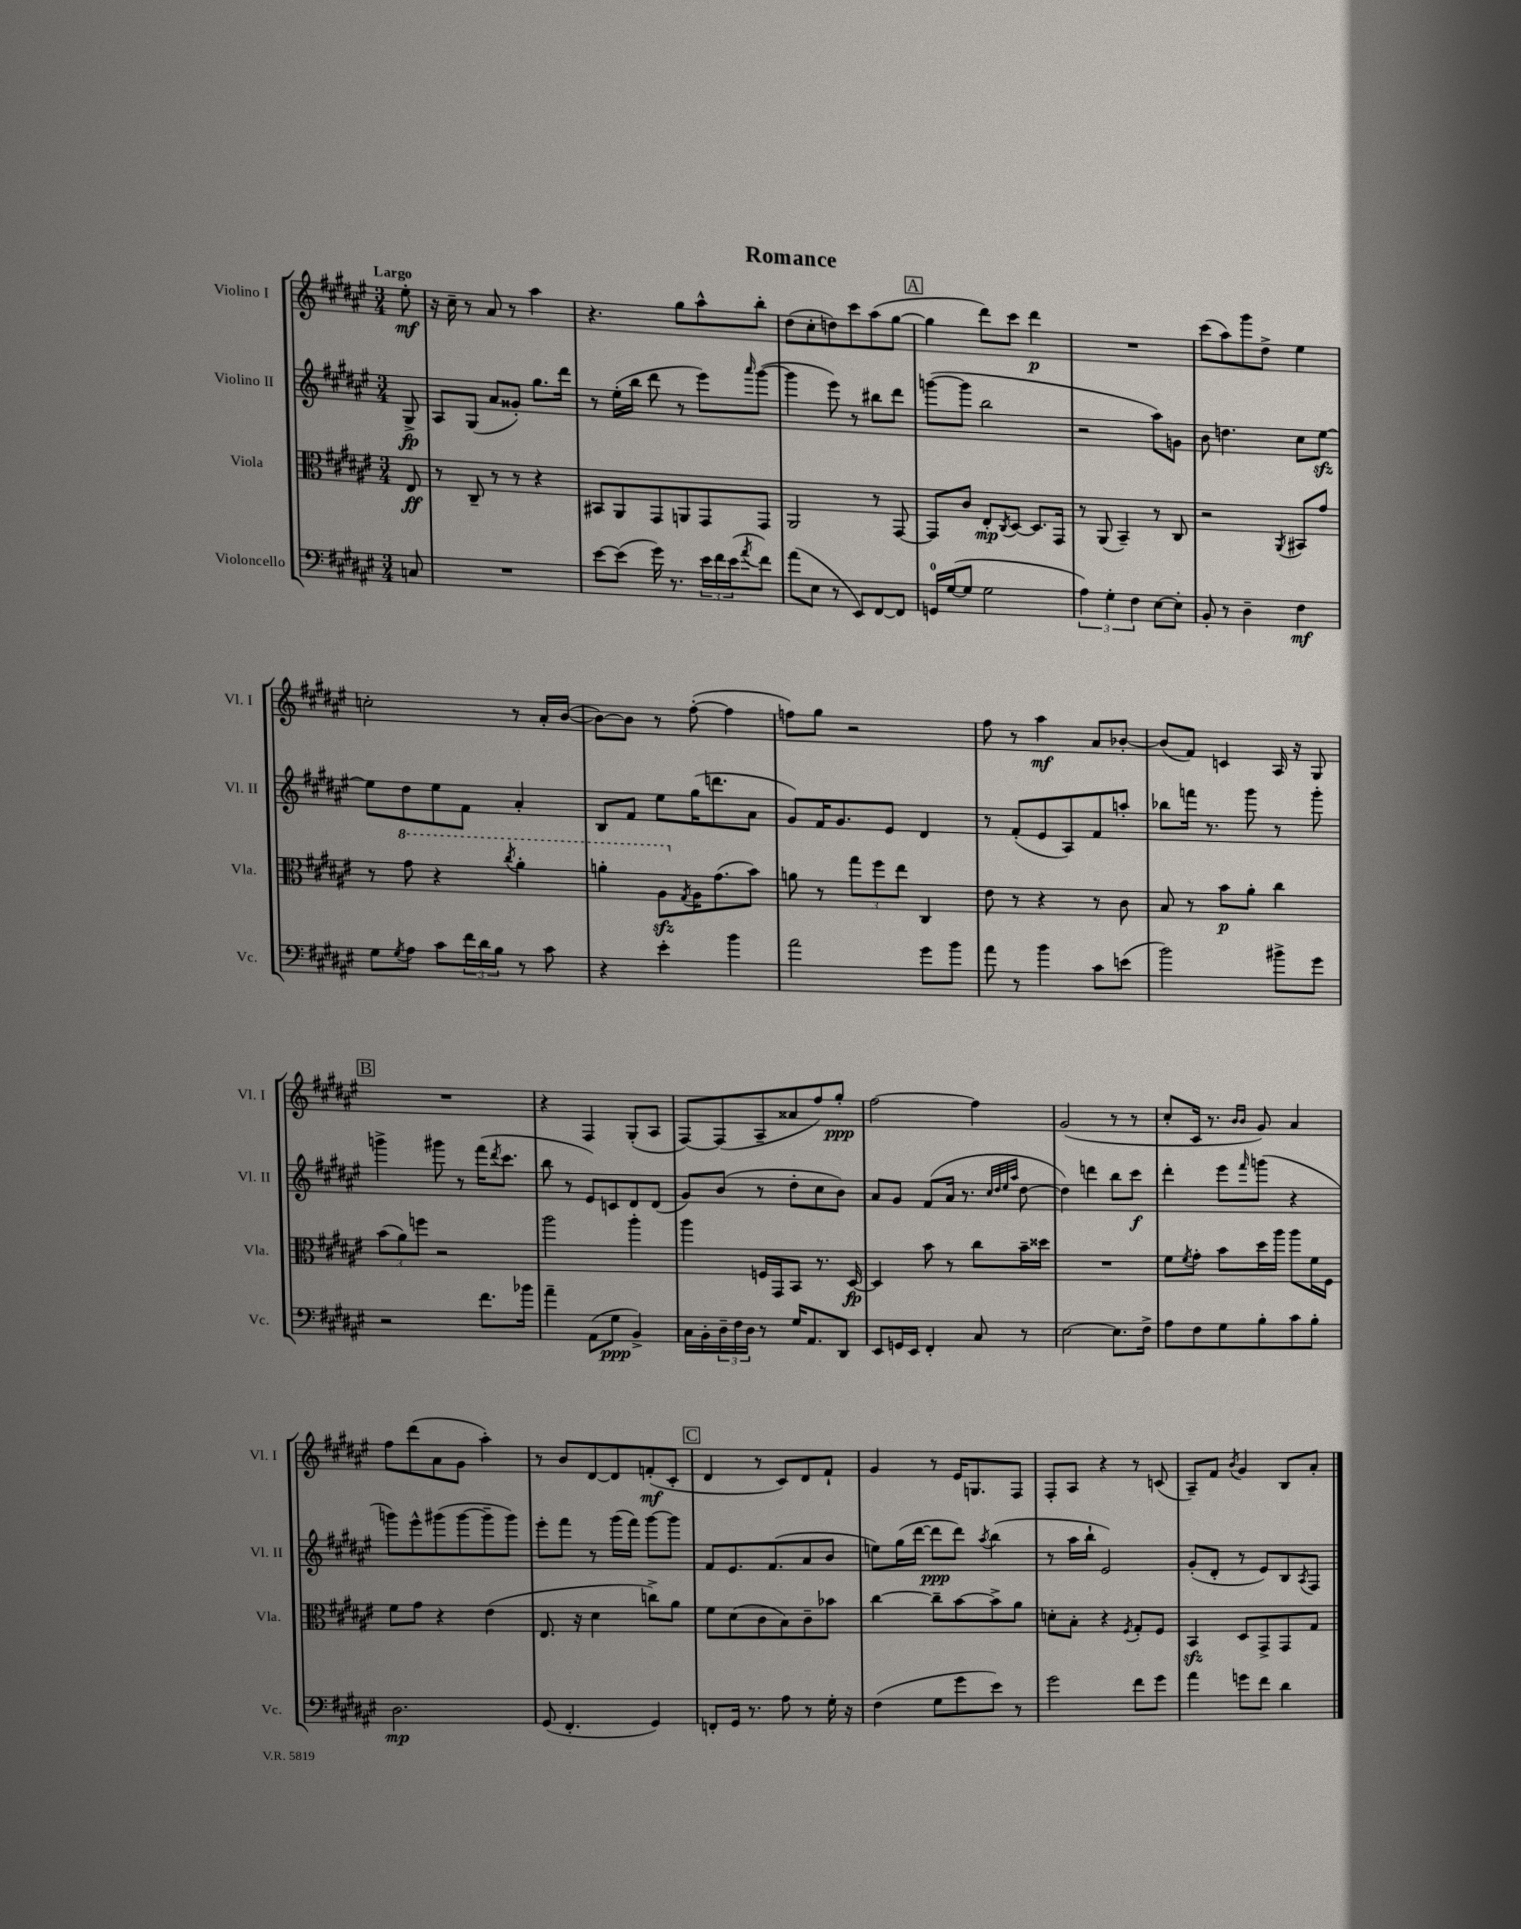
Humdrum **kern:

**kern	**dynam	**kern	**dynam	**kern	**dynam	**kern	**dynam
*part4	*part4	*part3	*part3	*part2	*part2	*part1	*part1
*staff4	*staff4	*staff3	*staff3	*staff2	*staff2	*staff1	*staff1
*I"Violoncello	*	*I"Viola	*	*I"Violino II	*	*I"Violino I	*
*I'Vc.	*	*I'Vla.	*	*I'Vl. II	*	*I'Vl. I	*
*clefF4	*	*clefC3	*	*clefG2	*	*clefG2	*
*k[f#c#g#d#a#e#]	*	*k[f#c#g#d#a#e#]	*	*k[f#c#g#d#a#e#]	*	*k[f#c#g#d#a#e#]	*
*M3/4	*	*M3/4	*	*M3/4	*	*M3/4	*
=	=	=	=	=	=	=	=
!	!	!	!	!	!	!LO:TX:a:B:t=Largo	!
8Cn/	.	8E#/	ff	8G#^/	fp	8ee#'\	mf
=1	=1	=1	=1	=1	=1	=1	=1
2.r	.	8r	.	8A#/L	.	16r	.
.	.	.	.	.	.	16cc#~\	.
.	.	8C#~/	.	(8G#/J	.	8r	.
.	.	8r	.	8a#/L	.	8a#/	.
.	.	8r	.	8g##X'/J)	.	8r	.
.	.	4r	.	8.gg#\L	.	4aa#\	.
.	.	.	.	16ddd#\Jk	.	.	.
=2	=2	=2	=2	=2	=2	=2	=2
[8e#\L	.	8BB#X/L	.	8r	.	4.r	.
(8e#\J]	.	8AA#/	.	(16ee#'\LL	.	.	.
.	.	.	.	16bb\JJ	.	.	.
16g#\)	.	8GG#/	.	8ddd#\	.	.	.
8.r	.	.	.	.	.	.	.
.	.	8AAn/	.	8r	.	8gg#\L	.
24e#\LL	.	8GG#/	.	8eee#\L)	.	8aa#^^\	.
24f#\	.	.	.	.	.	.	.
(24e#\J	.	.	.	.	.	.	.
8qa#/	.	.	.	16qqaaa#/	.	.	.
8f#\J)	.	8GG#/J	.	([8ggg#\J	.	8bb'\J	.
=3	=3	=3	=3	=3	=3	=3	=3
(8a#\L	.	2AA#/	.	4ggg#\]	.	(8dd#\L	.
8E#\J	.	.	.	.	.	8cc#'\	.
8r	.	.	.	8eee#\)	.	8ddn\)	.
8EE#/L)	.	.	.	8r	.	8ccc#\	.
[8FF#/	.	8r	.	8bb#X\L	.	(8aa#\	.
8FF#/J]	.	[8GG#/	.	8ddd#\J	.	[8gg#\J	.
!!LO:REH:place=s1:t=A
=4	=4	=4	=4	=4	=4	=4	=4
16GGn/LL	.	8GG#/L]	.	([8gggn\L	.	4gg#\]	.
([16G#/J	.	.	.	.	.	.	.
8G#/J]	.	8c#/J	.	8ggg\J]	.	.	.
2G#\	.	8E#'/L	mp	2bb\	.	8ddd#\L)	.
.	.	8qC#/	.	.	.	.	.
.	.	[8D#/J	.	.	.	8ccc#\J	.
.	.	8.D#/L]	.	.	.	4ddd#\	p
.	.	16GG#/Jk	.	.	.	.	.
=5	=5	=5	=5	=5	=5	=5	=5
6A#\)	.	8r	.	2r	.	2.r	.
.	.	(8AA#/	.	.	.	.	.
6G#'\	.	.	.	.	.	.	.
.	.	4BB~/)	.	.	.	.	.
6F#\	.	.	.	.	.	.	.
[8E#\L	.	8r	.	8aa#\L)	.	.	.
8E#'\J]	.	8C#/	.	8gn\J	.	.	.
=6	=6	=6	=6	=6	=6	=6	=6
8BB'/	.	2r	.	8b\	.	(8ccc#\L	.
8r	.	.	.	4.ddn\	.	8aa#\)	.
4D#~\	.	.	.	.	.	8ggg#\	.
.	.	.	.	.	.	8dd#^\J	.
.	.	8qAA#/	.	.	.	.	.
4F#\	mf	8BB#X/L	.	8cc#\L	.	4ee#\	.
.	.	8g#/J	.	[8ee#zz\J	.	.	.
!!LO:LB:g=z
=7	=7	=7	=7	=7	=7	=7	=7
8G#\L	.	8r	.	8ee#\L]	.	2ccn'\	.
8qG#/	.	.	.	.	.	.	.
*	*	*8va	*	*	*	*	*
8A#\J	.	8gg#\	.	8dd#\	.	.	.
8c#\L	.	4r	.	8ee#\	.	.	.
24f#\L	.	.	.	8f#\J	.	.	.
24d#\	.	.	.	.	.	.	.
24B\JJ	.	.	.	.	.	.	.
.	.	8qccc#/	.	.	.	.	.
8r	.	4aa#'\	.	4a#'/	.	8r	.
8c#\	.	.	.	.	.	16a#'/LL	.
.	.	.	.	.	.	([16b/JJ	.
=8	=8	=8	=8	=8	=8	=8	=8
4r	.	4aan'\	.	8B/L	.	8b\L_)	.
.	.	.	.	8f#/J	.	8b\J]	.
4e#'\	.	8a#zz\L	.	8ee#\L	.	8r	.
*	*	*X8va	*	*	*	*	*
.	.	8qG#/	.	.	.	.	.
.	.	16A#\K	.	(16gg#\K	.	([8ff#'\	.
.	.	(8.g#\	.	8.dddn\	.	.	.
4b\	.	.	.	.	.	4ff#\]	.
.	.	8b\J)	.	8a#\J	.	.	.
=9	=9	=9	=9	=9	=9	=9	=9
2a#\	.	8an\	.	8g#/L)	.	8ffn\L)	.
.	.	8r	.	16f#/K	.	8gg#\J	.
.	.	.	.	8.g#/	.	.	.
.	.	12gg#\L	.	.	.	2r	.
.	.	12ff#\	.	.	.	.	.
.	.	.	.	8e#/J	.	.	.
.	.	12ee#\J	.	.	.	.	.
8g#\L	.	4C#/	.	4d#/	.	.	.
8b\J	.	.	.	.	.	.	.
=10	=10	=10	=10	=10	=10	=10	=10
8a#\	.	8e#\	.	8r	.	8ff#\	.
8r	.	8r	.	(8f#'/L	.	8r	.
4b\	.	4r	.	8e#/	.	4aa#\	mf
.	.	.	.	8A#/)	.	.	.
8c#\L	.	8r	.	8f#/	.	8a#/L	.
(8en\J	.	8c#\	.	8aan'/J	.	[8b-X'/J	.
=11	=11	=11	=11	=11	=11	=11	=11
2b\)	.	8B/	.	8bb-X\L	.	(8b-/L]	.
.	.	8r	.	16fffn\Jk	.	8f#/J)	.
.	.	.	.	8.r	.	.	.
.	.	8b\L	p	.	.	4cn/	.
.	.	8a#'\J	.	8ggg#\	.	.	.
8b#X^\L	.	4cc#\	.	8r	.	16A#/	.
.	.	.	.	.	.	16r	.
8g#\J	.	.	.	8ggg#'\	.	8G#/	.
!!LO:LB:g=z
!!LO:REH:place=s1:t=B
=12	=12	=12	=12	=12	=12	=12	=12
2r	.	(12b\L	.	4gggn^\	.	2.r	.
.	.	12a#\)	.	.	.	.	.
.	.	12ffn\J	.	.	.	.	.
.	.	2r	.	8ggg#X\	.	.	.
.	.	.	.	8r	.	.	.
8.f#\L	.	.	.	(16fff#\KL	.	.	.
.	.	.	.	8qddd#/	.	.	.
.	.	.	.	8.ccc#\J	.	.	.
16b-X\Jk	.	.	.	.	.	.	.
=13	=13	=13	=13	=13	=13	=13	=13
4a#~\	.	2aa#\	.	8bb\	.	4r	.
.	.	.	.	8r	.	.	.
(8AA#\L	.	.	.	8e#/L)	.	4F#/	.
8G#\J	ppp	.	.	8cn/	.	.	.
4BB^/)	.	4aa#'\	.	8d#/	.	(8G#'/L	.
.	.	.	.	(8d#/J	.	8A#/J	.
=14	=14	=14	=14	=14	=14	=14	=14
16C#\LL	.	4aa#\	.	8g#/L)	.	[8F#/L)	.
16BB'\	.	.	.	.	.	.	.
24D#~\	.	.	.	(8b/J	.	(8F#/]	.
24F#\	.	.	.	.	.	.	.
24D#\JJ	.	.	.	.	.	.	.
8r	.	16Fn/LL	.	8r	.	8A#~/	.
.	.	16GG#/J	.	.	.	.	.
16G#/KL	.	8BB/J	.	8dd#'\L	.	8a##X/	.
8.AA#/	.	.	.	.	.	.	.
.	.	8.r	.	8cc#\	.	8ff#/)	.
8DD#/J	.	.	.	8b\J)	.	8gg#'/J	ppp
.	.	[16D#/	fp	.	.	.	.
=15	=15	=15	=15	=15	=15	=15	=15
8EE#/L	.	4D#/]	.	8a#/L	.	[2ff#\	.
16GGn/L	.	.	.	8g#/J	.	.	.
16EE#/JJ	.	.	.	.	.	.	.
4FF#'/	.	8b\	.	(8f#/L	.	.	.
.	.	8r	.	16a#/Jk	.	.	.
.	.	.	.	8.r	.	.	.
8C#/	.	8cc#\L	.	.	.	4ff#\]	.
.	.	.	.	32qqcc#/LLL	.	.	.
.	.	.	.	32qqdd#/	.	.	.
.	.	.	.	32qqee#/	.	.	.
.	.	.	.	32qqaa#/JJJ	.	.	.
8r	.	16b~\L	.	[8dd#\	.	.	.
.	.	16dd##X\JJ	.	.	.	.	.
=16	=16	=16	=16	=16	=16	=16	=16
[2E#\	.	2.r	.	4dd#\])	.	(2g#/	.
.	.	.	.	4dddn\	.	.	.
8.E#\L]	.	.	.	8bb\L	.	8r	.
.	.	.	.	8ccc#\J	f	8r	.
16F#^\Jk	.	.	.	.	.	.	.
=17	=17	=17	=17	=17	=17	=17	=17
8A#\L	.	8f#\L	.	4ddd#'\	.	8cc#'/L	.
.	.	8qf#/	.	.	.	.	.
8F#\	.	8g#'\J	.	.	.	16c#/Jk	.
.	.	.	.	.	.	8.r	.
8G#\	.	8b\L	.	8eee#\L	.	.	.
.	.	.	.	.	.	16qqb/LL	.
.	.	.	.	16qqfff#/	.	16qqb/JJ	.
8B'\	.	16dd#\L	.	(8gggn\J	.	8g#/)	.
.	.	16aa#\JJ	.	.	.	.	.
8c#\	.	8aa#\L	.	4r	.	4a#/	.
8B'\J	.	16f#\L	.	.	.	.	.
.	.	16F#\JJ	.	.	.	.	.
!!LO:LB:g=z
=18	=18	=18	=18	=18	=18	=18	=18
2.D#\	mp	8f#\L	.	8gggn\L)	.	8ff#\L	.
.	.	8g#\J	.	8eee#^^\	.	(8ddd#\	.
.	.	4r	.	(8ggg#X\	.	8a#\	.
.	.	.	.	[8ggg#\	.	8g#\J	.
.	.	(4e#\	.	8ggg#~\]	.	4aa#'\)	.
.	.	.	.	8ggg#\J)	.	.	.
=19	=19	=19	=19	=19	=19	=19	=19
(8GG#/	.	8.E#/	.	8eee#'\L	.	8r	.
4.FF#'/	.	.	.	8fff#\J	.	8b/L	.
.	.	16r	.	.	.	.	.
.	.	4d#\	.	8r	.	[8d#/	.
.	.	.	.	(16ggg#\LL	.	8d#/]	.
.	.	.	.	16fff#\JJ)	.	.	.
4GG#/)	.	8ccn^\L)	.	[8ggg#\L	.	(8fn'/	mf
.	.	8a#\J	.	8ggg#\J]	.	8c#'/J	.
!!LO:REH:place=s1:t=C
=20	=20	=20	=20	=20	=20	=20	=20
8FFn'/L	.	8f#\L	.	8f#/L	.	4d#/	.
16GG#/Jk	.	(8d#\	.	8.e#/	.	.	.
8.r	.	.	.	.	.	.	.
.	.	8c#\	.	.	.	8r	.
.	.	.	.	(8.f#/	.	.	.
8A#\	.	8B\)	.	.	.	8c#/L)	.
8r	.	8c#~\	.	8a#/	.	8d#/	.
16G#'\	.	8b-X\J	.	8b/J	.	8f#`/J	.
16r	.	.	.	.	.	.	.
=21	=21	=21	=21	=21	=21	=21	=21
(4F#\	.	[4cc#\	.	8een\L)	.	4g#/	.
.	.	.	.	(16gg#\L	.	.	.
.	.	.	.	[16ddd#\JJ	.	.	.
8G#\L	.	8cc#~\L]	.	8ddd#\L]	ppp	8r	.
8g#\	.	[8b\	.	8ddd#\J)	.	16e#/KL	.
.	.	.	.	.	.	8.Gn/	.
.	.	.	.	8qaa#/	.	.	.
8e#\J)	.	8b^\]	.	(4bb\	.	.	.
8r	.	8a#\J	.	.	.	8F#/J	.
=22	=22	=22	=22	=22	=22	=22	=22
2g#\	.	8dn'\L	.	8r	.	8F#'/L	.
.	.	8B'\J	.	16aa#\LL	.	8A#/J	.
.	.	.	.	16bb`\JJ	.	.	.
.	.	4r	.	2e#/)	.	4r	.
.	.	8qF#/	.	.	.	.	.
8f#\L	.	8G#'/L	.	.	.	8r	.
8g#\J	.	8F#/J	.	.	.	(8cn/	.
=23	=23	=23	=23	=23	=23	=23	=23
4a#\	.	4BBzz/	.	(8g#'/L	.	8A#~/L)	.
.	.	.	.	8d#'/J	.	8f#/J	.
.	.	.	.	.	.	8qb/	.
8gn\L	.	8D#/L	.	8r	.	4g#/	.
8f#\J	.	8GG#^/	.	8e#/L)	.	.	.
4d#\	.	8GG#/	.	8B/	.	8B/L	.
.	.	.	.	8qA#/	.	.	.
.	.	8G#/J	.	8F#/J	.	8a#'/J	.
==	==	==	==	==	==	==	==
*-	*-	*-	*-	*-	*-	*-	*-
